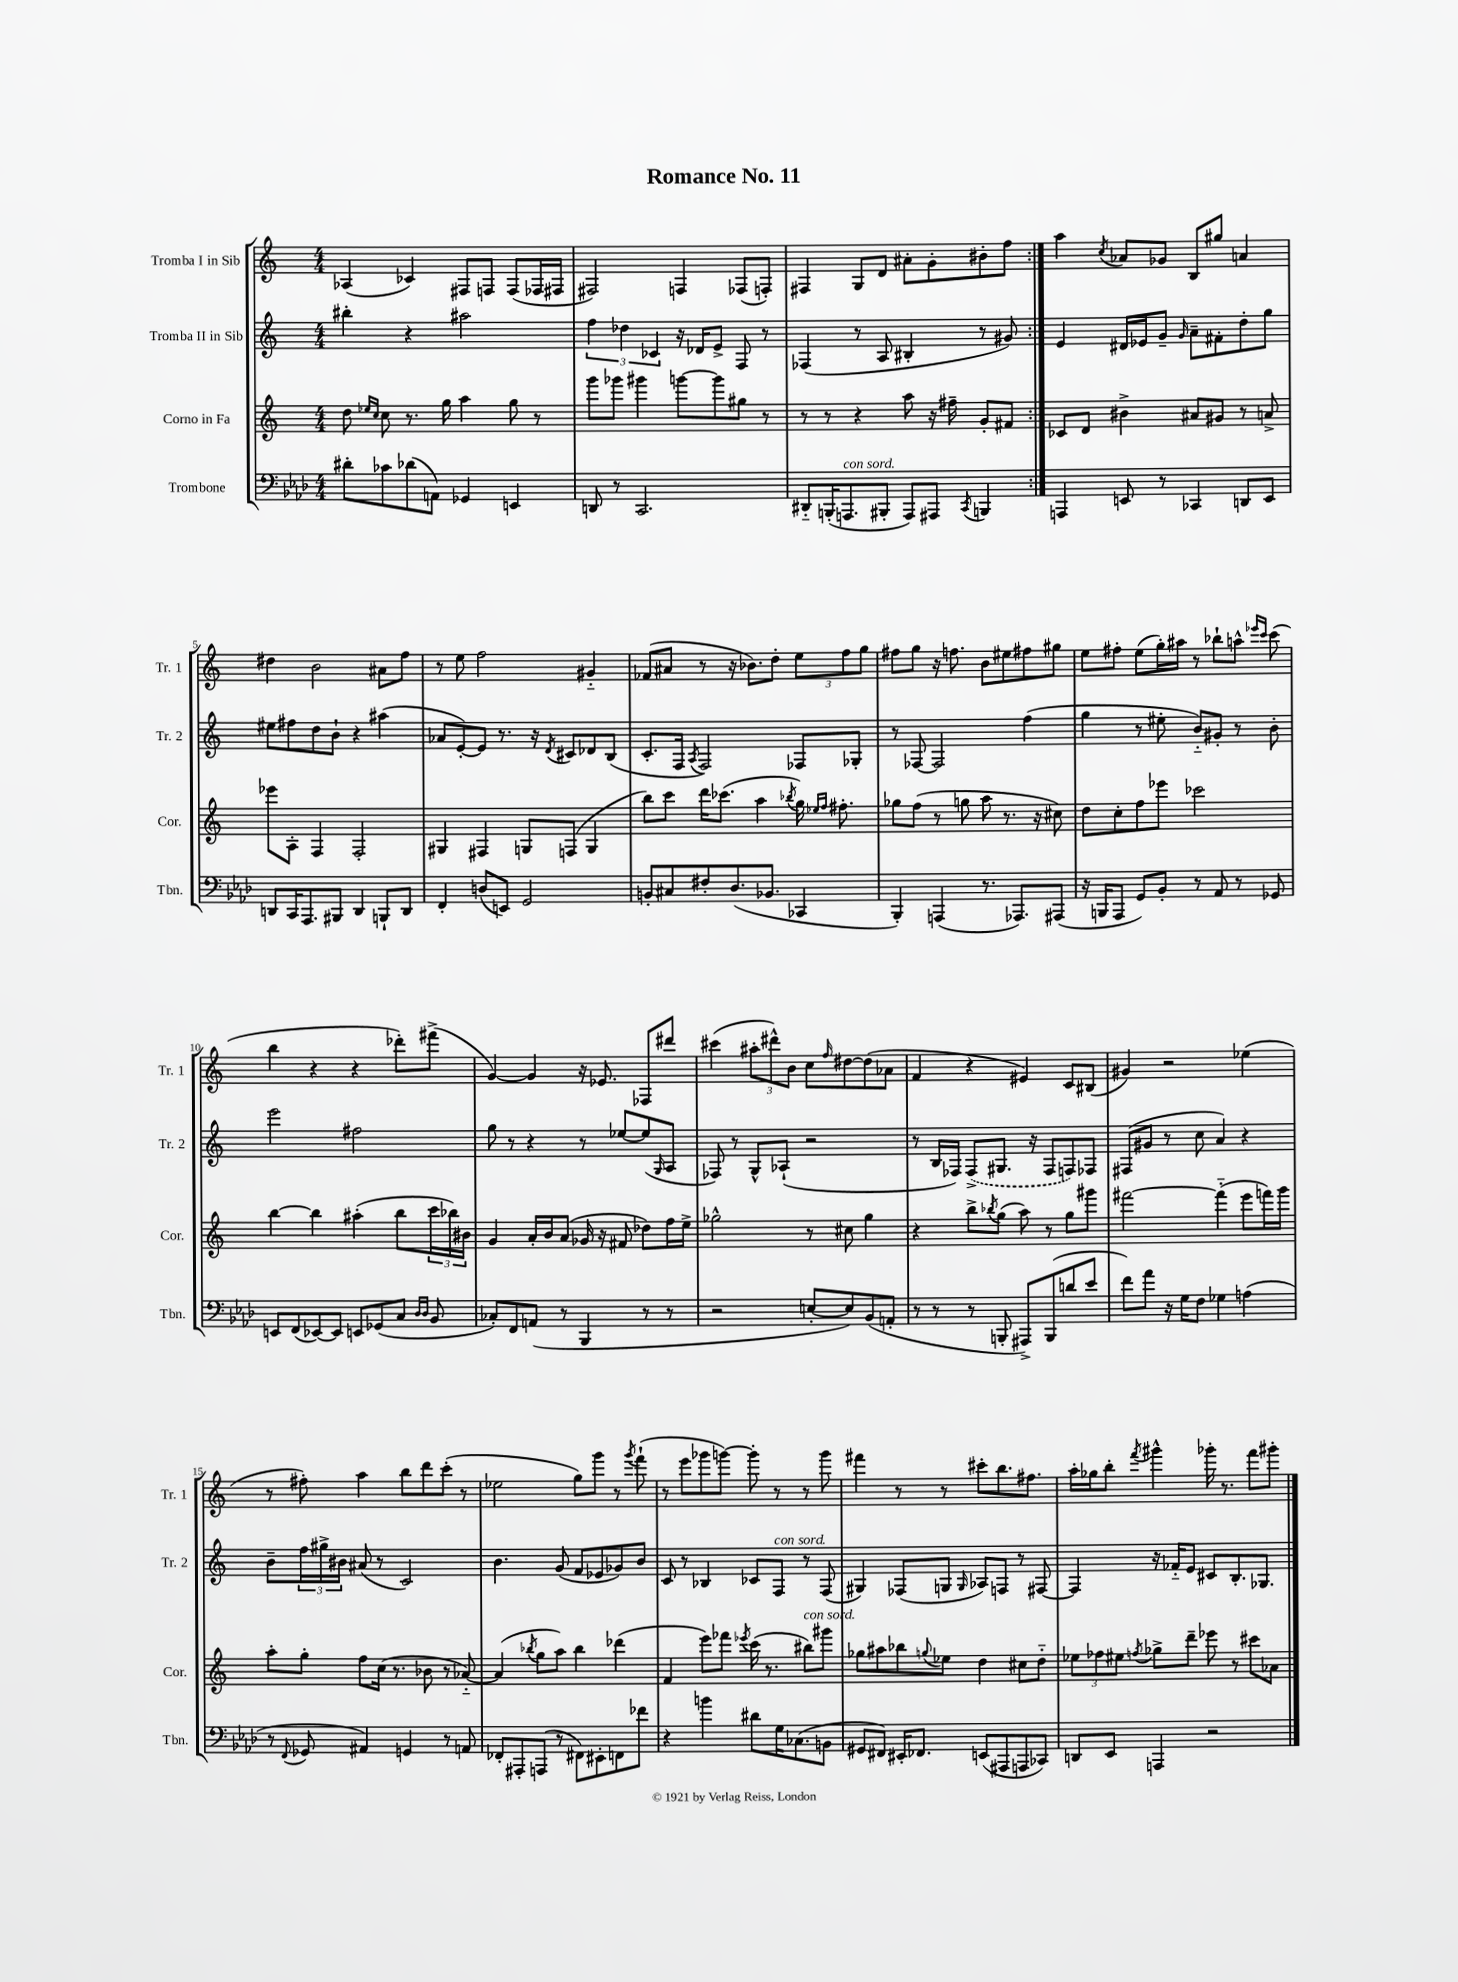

**kern	**kern	**kern	**kern
*staff4	*staff3	*staff2	*staff1
*clefF4	*clefG2	*clefG2	*clefG2
*k[b-e-a-d-]	*k[]	*k[]	*k[]
*M4/4	*M4/4	*M4/4	*M4/4
8d#'	8dd	4bb#'	(4A-
.	16qqee-	.	.
.	16qqcc	.	.
8c-	8cc	.	.
(8d-	8.r	4r	4c-)
8AA)	.	.	.
.	16gg	.	.
4GG-	4aa	2aa#	8F#
.	.	.	8F
4EE	8gg	.	(8F
.	8r	.	16F-
.	.	.	16F#
=	=	=	=
8DD	8ggg	6ff	2F#)
8r	8ggg-	.	.
.	.	6dd-	.
2.CC	4ggg#	.	.
.	.	6c-	.
.	[8ggg	16r	4F
.	.	16d-	.
.	8ggg]	8e^	.
.	8gg#	8F	(8F-
.	8r	8r	8F')
=	=	=	=
8DD#'~	8r	(4F-	4F#
(16BBB'	8r	.	.
8.AAA	.	.	.
.	4r	8r	8G
8BBB#'	.	8A	8d
8AAA)	8aa	4B#'	8a#'
8AAA#	16r	.	8g'
.	16ff#~	.	.
8qCC	.	.	.
4BBB	8g'	8r	8b#'
.	8f#	8g#)	8ff
=:|!	=:|!	=:|!	=:|!
4AAA	8c-	4e	4aa
.	8d	.	.
.	.	.	8qcc
8EE	4b#^	16d#	8a-
.	.	16e-	.
8r	.	8g~	8g-
.	.	16qqg	.
4CC-	8a#	8a~	8B
.	8g#	8f#'	8gg#
8DD	8r	8dd'	4a
8EE	8a^	8gg	.
=	=	=	=
8DD	8eee-	8ee#	4dd#
16CC	8A'	8ff#	.
8.AAA-	.	.	.
.	4F	8dd	2b
8BBB#	.	8b`	.
4DD	2F'	4r	.
8BBB`	.	(4aa#	8a#
8DD	.	.	8ff
=	=	=	=
4FF'	4G#	8a-	8r
.	.	[8e')	8ee
(8D	4F#	8e]	2ff
8EE)	.	8.r	.
2GG	8G	.	.
.	.	16r	.
.	.	8qd	.
.	(8F	8c#	.
.	4G	8d-	4g#'~
.	.	(8B	.
=	=	=	=
8BB'	8bb)	8.c'	(8f-
8C#	8ccc	.	8a#
.	.	16F	.
.	.	8qA	.
8F#'	16ddd	2F)	8r
.	(8.ccc-	.	.
(8.D-	.	.	16r
.	.	.	8.b-)
.	4aa	.	.
8.BB-	.	.	.
.	.	.	8dd'
.	8qbb-	.	.
4CC-	16gg)	8F-	12ee
.	16qqee-	.	.
.	16qqff	.	.
.	8.ff#'	.	.
.	.	.	12ff
.	.	8G-'	.
.	.	.	12gg
=	=	=	=
4BBB-')	8gg-	8r	8ff#
.	(8ff	[8F-	8gg
(4AAA	8r	2F-]	16r
.	.	.	8.ff
.	8gg	.	.
8.r	8aa	.	8b
.	8.r	.	8ee#
8.AAA-)	.	.	.
.	.	(4ff	8ff#
.	16r	.	.
(8AAA#	8cc#)	.	8gg#
=	=	=	=
16r	8dd	4gg	8ee
16BBB	.	.	.
8AAA-	8cc'	.	8ff#'
8GG)	8ff	8r	(8ee
8BB-'	8eee-	8ee#'	16gg')
.	.	.	16aa#
8r	2ccc-	8b'~)	8r
8AA-	.	8g#'	8bb-`
8r	.	8r	8aa^^
.	.	.	16qqeee-
.	.	.	16qqccc
8GG-	.	8b'	(8ccc
=	=	=	=
8EE	[4bb	2eee	4bb
(8FF	.	.	.
[8EE-)	4bb]	.	4r
8EE-]	.	.	.
8EE	(4aa#'	2ff#	4r
(8GG-	.	.	.
8C	8bb	.	8ddd-')
16qqD-	.	.	.
16qqD-	.	.	.
8BB-	24ccc	.	(8fff#^
.	24bb-)	.	.
.	24b#	.	.
=	=	=	=
8C-')	4g	8gg	[4g)
8FF	.	8r	.
(8AA	16a'	4r	4g]
.	16b	.	.
8r	(8a	.	.
4BBB-	16g-	8r	16r
.	16r	.	8.e-
.	8f#	[8ee-	.
8r	8dd-)	(8ee-]	8F-
.	.	16qqG	.
8r	16ff	8A	8ddd#
.	16ee^	.	.
=	=	=	=
2r	2gg-^^	8F-)	(4ccc#
.	.	8r	.
.	.	8G^^	12aa#'
.	.	.	12ddd#^^)
.	.	(8A-`	.
.	.	.	12b
[8E'	8r	2r	8cc
.	.	.	16qqff
8E])	8cc#	.	[8dd#
(8BB-	4gg-	.	(8dd#]
8AA'	.	.	8a-
=	=	=	=
8r	4r	8r	4f
8r	.	16B	.
.	.	16F-)	.
8r	8bb^	(8F-^	4r
.	8qbb-	.	.
8BBB'	(8gg	8.G#	.
8AAA#^)	8aa)	.	4e#)
.	.	16r	.
(8BBB	8r	8F-	.
8d	8gg	8F)	8c
8e-	8ggg#	8F-	(8B#
=	=	=	=
8f)	[2fff#	(8F#	4g#)
8a-	.	8g#	.
16r	.	8r	2r
16G	.	.	.
8F	.	8cc	.
4G-	(4fff#'~]	4a)	.
(4A	8eee	4r	(4ee-
.	16fff)	.	.
.	16ggg	.	.
=	=	=	=
8r	8aa'	8b~	8r
8qqFF	.	.	.
8GG-	8gg'	24ff	8ff#')
.	.	24gg#^	.
.	.	24b#	.
4AA#)	8ff	(8a#	4aa
.	(16cc	8r	.
.	8.r	.	.
4GG	.	2c)	8bb
.	8b-	.	8ddd
8r	8r	.	(8ccc'
8AA	[8a-'~)	.	8r
=	=	=	=
8FF-'	(4a-]	4.b	2ee-
8AAA#'	.	.	.
.	8qbb-	.	.
(8AAA	8gg	.	.
8r	8aa)	(8g	.
8FF#)	4bb-	8f	8gg)
8EE#'	.	8e-	8ggg
8FF	(4ddd-	8g-)	8r
.	.	.	8qggg
8f-	.	8b	(8fff`
=	=	=	=
4r	4f	8c	8r
.	.	8r	8eee
4b	8eee)	4B-	8ggg-
.	8fff-	.	[8ggg)
.	8qeee-	.	.
8d#	(16ccc	8c-	8ggg']
.	8.r	.	.
16G	.	8F	8r
(8.C-	.	.	.
.	8bb#)	8r	8r
8BB	8ggg#	(8F	8ggg
=	=	=	=
8GG#	8gg-	4G#)	4fff#
8FF#)	8aa#	.	.
16EE#'	8bb-	(8F-	8r
8.FF-	.	.	.
.	8qqgg	.	.
.	8ee-	8G	8r
.	.	16qqG	.
(8EE	4dd	8A-)	8ccc#'
8AAA#	.	8F	8.bb
8AAA	8cc#	8r	.
.	.	.	8.ff#
8CC-)	8dd'~	[8F#	.
=	=	=	=
8DD	12ee-	4F#]	16aa'
.	.	.	16gg-
.	12ff-	.	.
8EE-	.	.	8bb'
.	12ee#	.	.
.	8qff	.	8qfff
4AAA	8gg-^	16r	4ggg#^^
.	.	16f-'~	.
.	8ddd~	8e	.
2r	8eee-	8c#	16ggg-'
.	.	.	8.r
.	8r	8.B'	.
.	8ccc#	.	8fff
.	.	8.G-	.
.	8a-	.	8ggg#'
==	==	==	==
*-	*-	*-	*-
